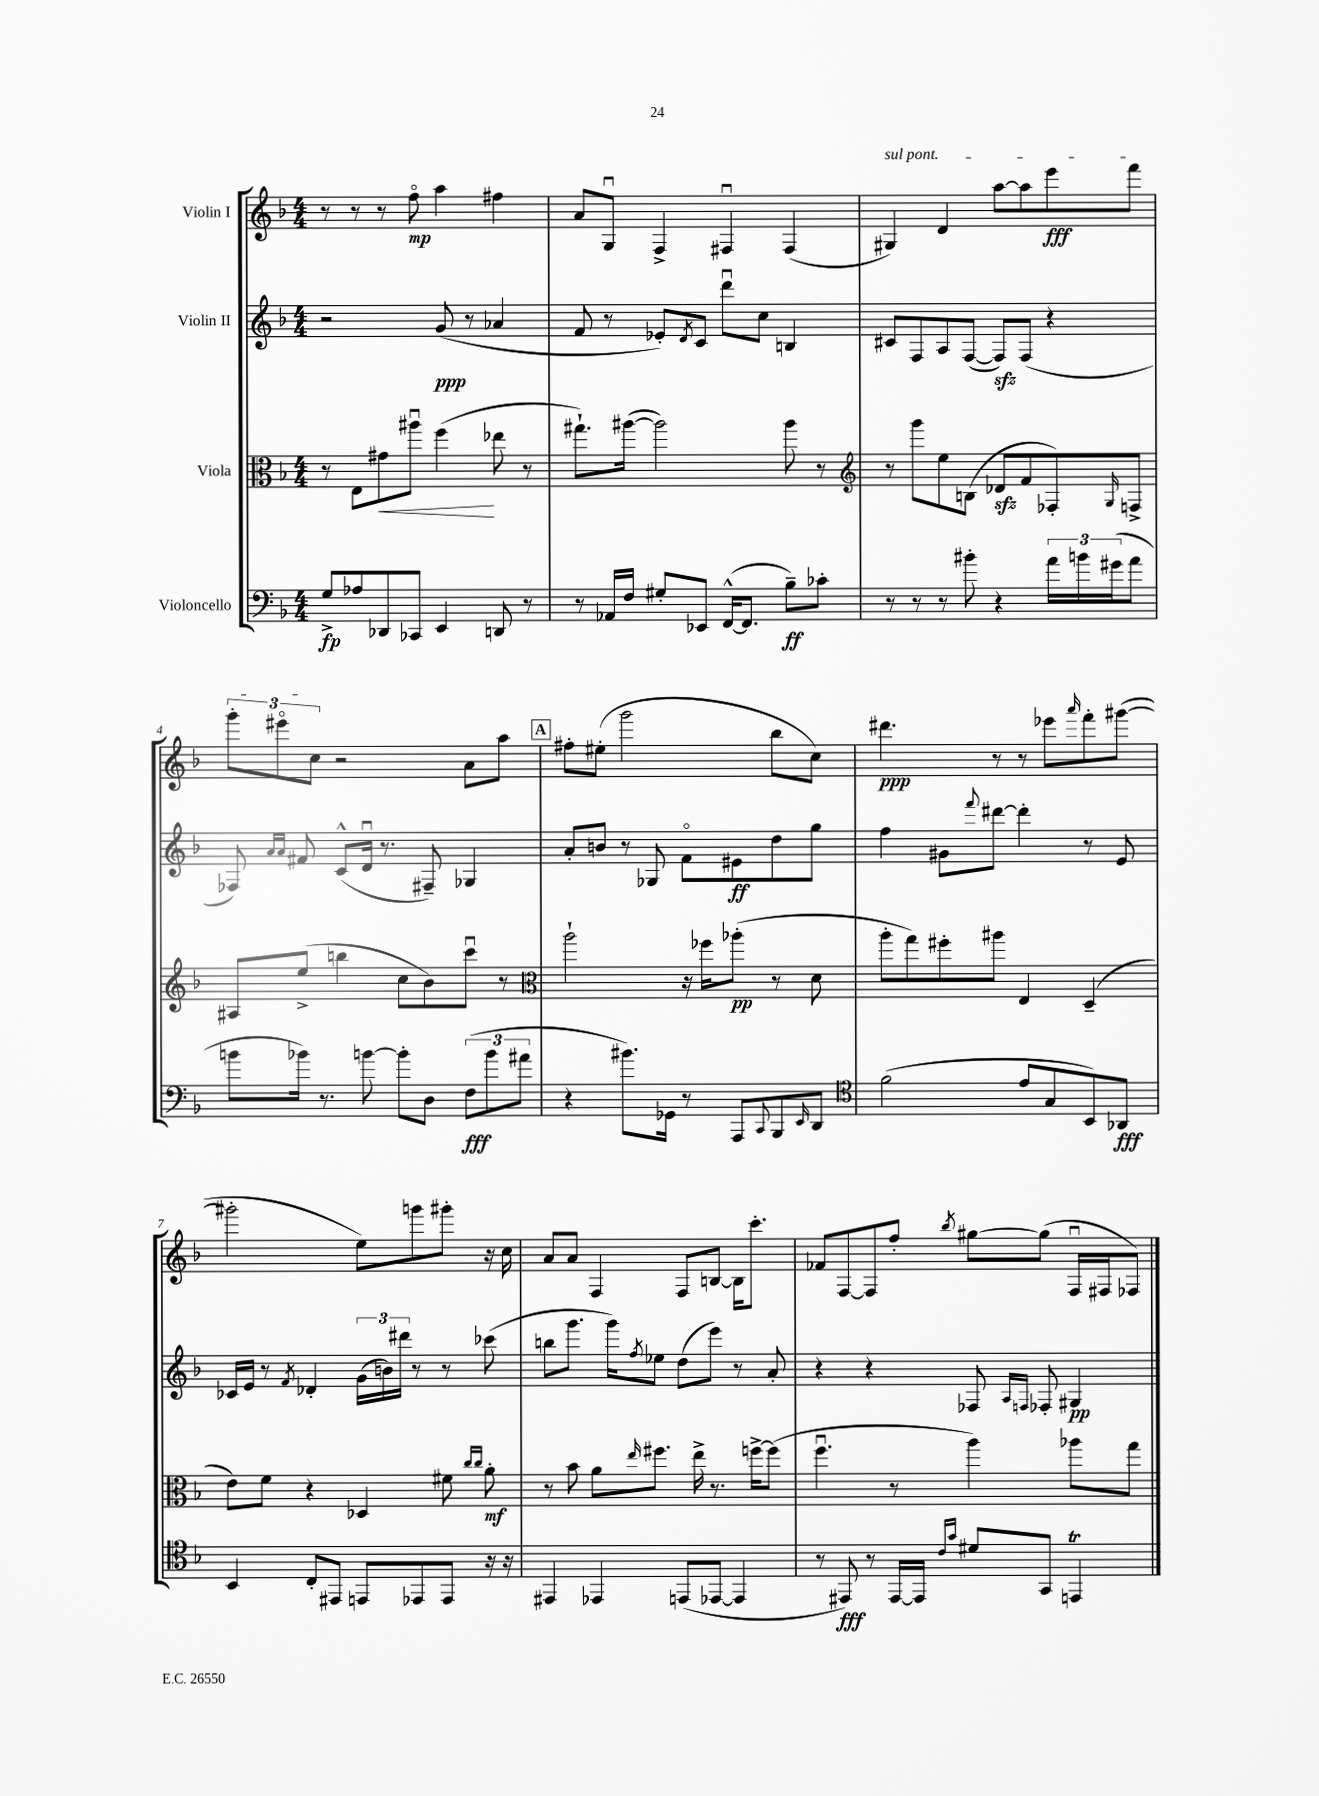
<<
\new StaffGroup <<
\new Staff = "s0" \with { instrumentName = "Violin I" } {
    \clef treble \key f \major \numericTimeSignature \time 4/4
    r8 r8 r8 f''8\flageolet\mp a''4 fis''4 |
    a'8 g8\downbow f4-> fis4\downbow fis4( |
    \once \override TextSpanner.bound-details.left.text = \markup { \italic "sul pont." } gis4\startTextSpan) d'4 a''8~ a''8 e'''8\fff f'''8 |
    \tuplet 3/2 { g'''8-. eis'''8\flageolet c''8\stopTextSpan } r2 a'8 a''8 |
    \mark \markup { \box "A" } fis''8-. eis''8-.( g'''2 bes''8 c''8) |
    dis'''4.\ppp r8 r8 ees'''8 \grace { a'''16 } f'''8-. gis'''8~( |
    gis'''2-. e''8) g'''8 gis'''8-. r16 c''16 |
    a'8 a'8 f4 f8 b8~ b16 c'''8.-. |
    fes'8 f8~ f8 f''8-. \acciaccatura { bes''8 } gis''8~ gis''8( f16\downbow fis16 fes8) \bar "|." |
}
\new Staff = "s1" \with { instrumentName = "Violin II" } {
    \clef treble \key f \major \numericTimeSignature \time 4/4
    r2 g'8\ppp( r8 aes'4 |
    f'8 r8 ees'8-.) \acciaccatura { d'8 } c'8 d'''8\downbow c''8 b4 |
    cis'8 f8 a8 f8~( f8\sfz) f8( r4 |
    fes8) \grace { a'16 a'16 } fis'8 c'8-^( d'16\downbow r8. fis8--) ges4 |
    \mark \markup { \box "A" } a'8-. b'8 r8 ges8 f'8\flageolet eis'8\ff d''8 g''8 |
    f''4 gis'8 \appoggiatura { f'''8 } dis'''8~ dis'''4-. r8 e'8 |
    ces'16 e'16 r8 \acciaccatura { f'8 } des'4-. \tuplet 3/2 { g'16( b'16) dis'''16 } r8 r8 ces'''8( |
    b''8 g'''8. g'''16) \acciaccatura { f''8 } ees''8 d''8( e'''8) r8 a'8-. |
    r4 r4 fes8 \grace { a16 f16 } fes8-. gis4\pp \bar "|." |
}
\new Staff = "s2" \with { instrumentName = "Viola" } {
    \clef alto \key f \major \numericTimeSignature \time 4/4
    r8 e8 gis'8\< ais''8\downbow f''4\!( ees''8 r8 |
    gis''8.-!) ais''16~( ais''2) ais''8 r8 |
    \clef treble r8 g'''8 e''8 b8( des'8\sfz f'8 fes8-.) \grace { g16 } f8-> |
    ais8 e''8->( b''4 c''8 bes'8) c'''8\downbow r8 |
    \mark \markup { \box "A" } \clef alto a''2-! r16 fes''16 aes''8-.\pp( r8 d'8 |
    a''8-. g''8) fis''8-. ais''8 e4 d4--( |
    e'8) f'8 r4 des4 fis'8 \grace { c''16 c''16 } a'8-.\mf |
    r8 bes'8 a'8 \grace { e''16 } fis''8. e''16-> r8. f''16~-> f''8( |
    f''4.\downbow r8 a''4) aes''8 g''8 \bar "|." |
}
\new Staff = "s3" \with { instrumentName = "Violoncello" } {
    \clef bass \key f \major \numericTimeSignature \time 4/4
    g8->\fp aes8 des,8 ces,8 e,4 d,8 r8 |
    r8 aes,16 f16 gis8-. ees,8 f,16~-^( f,8. bes8--\ff) ces'8-. |
    r8 r8 r8 bis'8-. r4 \tuplet 3/2 { a'16 b'16 gis'16( } a'8 |
    b'8 bes'16) r8. b'8~ b'8-. d8 \tuplet 3/2 { f8\fff( b'8 ais'8 } |
    \mark \markup { \box "A" } r4 bis'8.) ges,16 r8 a,,8 \appoggiatura { c,8 } bes,,8 \grace { e,16 } d,8 |
    \clef tenor f'2( e'8 g8 bes,8) aes,8\fff |
    bes,4 c8-. eis,8 e,8 ees,8 ees,8 r16 r16 |
    eis,4 ees,4 e,8( ees,8~ ees,4 |
    r8 eis,8\fff) r8 eis,16~ eis,16 \grace { c'16 g'16 } dis'8 g,8 e,4\trill \bar "|." |
}
>>
>>
